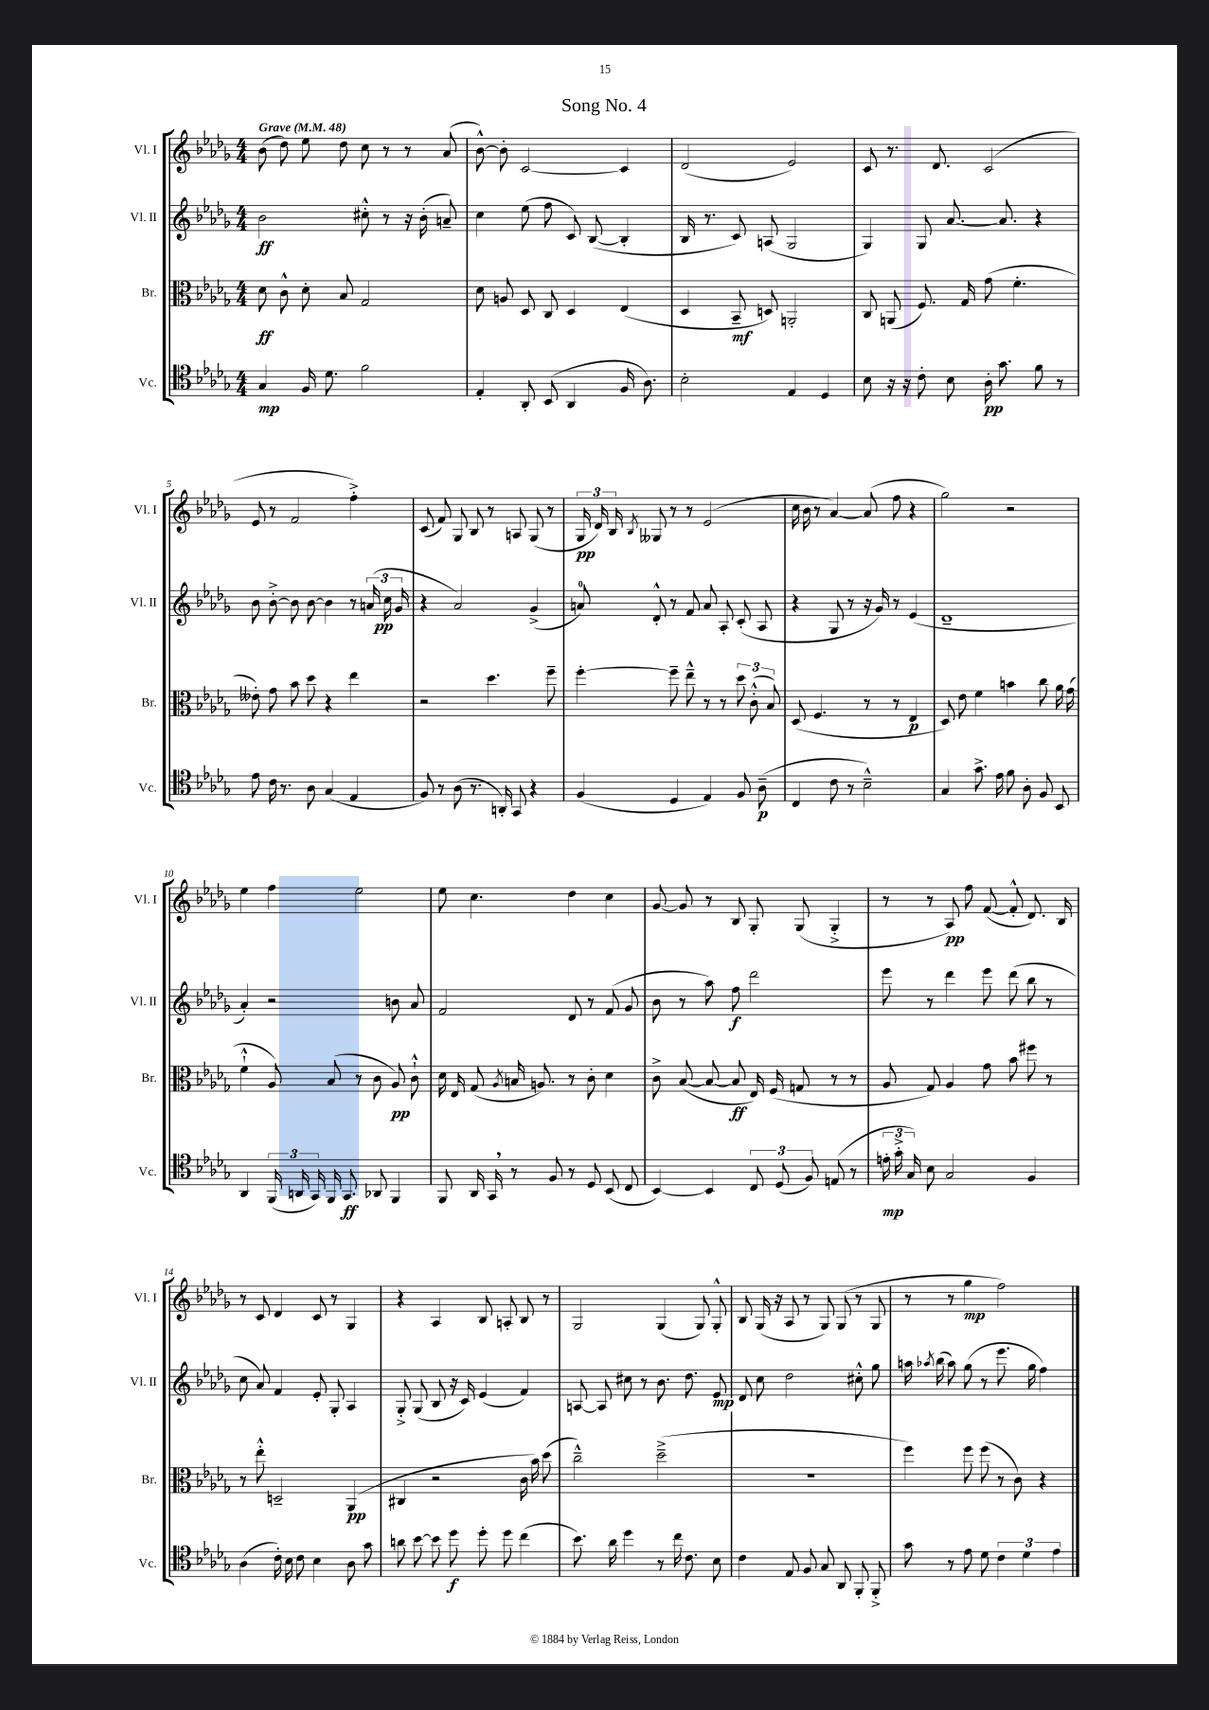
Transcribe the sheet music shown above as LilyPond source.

\header { title = "Song No. 4" }
<<
\new StaffGroup <<
\new Staff = "s0" \with { instrumentName = "Vl. I" shortInstrumentName = "Vl. I" } {
    \clef treble \key des \major \numericTimeSignature \time 4/4 \tempo "Grave" 4 = 48
    \autoBeamOff bes'8( des''8) ees''8 des''8 c''8 r8 r8 aes'8( |
    bes'8~-^) bes'8-. c'2~ c'4 |
    des'2( ees'2) |
    c'8 r8. des'8. c'2( |
    ees'8 r8 f'2 f''4-.->) |
    c'8( f'8) ges8 bes8 r8 a8 ges8( r8 |
    \tuplet 3/2 { ges16\pp des'16) bes16 } \acciaccatura { bes8 } geses8 r8 r8 ees'2( |
    c''16 bes'16 r8 aes'4~) aes'8( f''8 r4 |
    ges''2) r2 |
    ees''4 f''4 ees''2 |
    ees''8 c''4. des''4 c''4 |
    ges'8~ ges'8 r8 bes8 ges8-. ges8( ges4-.-> |
    r8 r8 aes8\pp) f''8 f'8~( f'8-.-^ des'8.) bes16 |
    r8 c'8 des'4 c'8 r8 ges4 |
    r4 aes4 bes8 a8-. bes8 r8 |
    ges2 ges4( ges8) ges8-.-^ |
    bes8 ges16( r16 aes8 r8 ges8) ges8( r8 ges8 |
    r8 r8 ges''4\mp f''2) \bar "|." |
}
\new Staff = "s1" \with { instrumentName = "Vl. II" shortInstrumentName = "Vl. II" } {
    \clef treble \key des \major \numericTimeSignature \time 4/4
    \autoBeamOff bes'2\ff cis''8-.-^ r8 r16 bes'16-.( a'8--) |
    c''4 ees''8( f''8 c'8) bes8~( bes4-. |
    bes16 r8. c'8) a8( ges2 |
    ges4) ges8 aes'8.~ aes'8. r4 |
    bes'8 bes'8~-.-> bes'8 bes'8~ bes'4 r8 \tuplet 3/2 { a'16( c''16\pp ges'16 } |
    r4 aes'2) ges'4->( |
    a'8-0) des'8-.-^ r8 f'8 a'8 aes8-. c'8-.( aes8 |
    r4 ges8 r8 r16 ges'16) r8 ees'4( |
    des'1-- |
    aes'4-.) r2 b'8 aes'8 |
    f'2 des'8 r8 f'8( ges'8 |
    bes'8 r8 aes''8) f''8\f des'''2 |
    ees'''8 r8 des'''4 ees'''8 des'''8( bes''8 r8 |
    c''8 aes'8) f'4 ees'8-. ges8-. aes4 |
    ges8-.-> ges8( bes8 r16 c'16) ees'4( f'4) |
    a8~ a8 cis''8 r8 bes'8. des''8. ees'8\mp |
    des'8 c''8 des''2 cis''8-.-^ ges''8 |
    a''16 \acciaccatura { aes''8 } bes''16( aes''8) ges''8( r8 ees'''8. ges''16 f''4) \bar "|." |
}
\new Staff = "s2" \with { instrumentName = "Br." shortInstrumentName = "Br." } {
    \clef alto \key des \major \numericTimeSignature \time 4/4
    \autoBeamOff des'8\ff c'8-^ des'8-. bes8 ges2 |
    des'8 a8 des8 c8 des4 ees4( |
    des4 bes,8--\mf d8) a,2-. |
    c8 a,8( f8.) ges16 ges'8( f'4.-. |
    eeses'8-.) ges'8 bes'8 des''8 r4 ees''4 |
    r2 des''4. f''8-- |
    f''4~-. f''8-- ees''8---^ r8 r8 \tuplet 3/2 { des''8 c'8-.-^( bes8) } |
    des8( f4. r8 r8 ees4\p |
    des8) ees'8 f'4 b'4 c''8 aes'16 ges'16( |
    f'4-!-^ aes8) bes8( r8 c'8 aes8\pp) c'8-!-^ |
    des'16 ees16 ges8( \acciaccatura { aes8 } b16 a8.) r8 c'8-. des'4 |
    c'8-> bes8~( bes8~ bes8\ff ees16) f16( g8 r8 r8 |
    aes8 ges8) aes4 ges'8 bes'8 fis''8 r8 |
    r8 ees''8-.-^ d2-- aes,4\pp( |
    cis4 r2 c'16 bes'16) des''8( |
    c''2---^) des''2--->( |
    R1 |
    f''4) f''8 f''8( r8 c'8) r4 \bar "|." |
}
\new Staff = "s3" \with { instrumentName = "Vc." shortInstrumentName = "Vc." } {
    \clef tenor \key des \major \numericTimeSignature \time 4/4
    \autoBeamOff ges4\mp f16 des'8. f'2 |
    ees4-. aes,8-. bes,8( aes,4 f16 aes8.) |
    bes2-. ees4 des4 |
    bes8 r16 r16 c'8-. bes8 aes16-.\pp ges'8. f'8 r8 |
    ees'8 c'16 r8. aes8 ges4( ees4 |
    f8) r8 aes8( r8. a,16-.) ges,8 r4 |
    f4( des4 ees4) f8 aes8--\p( |
    c4 c'8 r8 bes2---^) |
    ges4 ges'8.-> ees'16 f'8 aes8-. f8 bes,8 |
    aes,4 \tuplet 3/2 { f,16( a,16 ges,16) } f,16 ges,8.\ff aes,8 f,4 |
    f,8 aes,16 ges,16 \breathe r8 f8 r8 des8 bes,8( c8 |
    bes,4~) bes,4 \tuplet 3/2 { c8 des8( f8) } e8( r8 |
    \tuplet 3/2 { e'16-.\mp ges'16-.-> ges16) } bes8 ges2 f4 |
    aes4( c'16-.) bes16 c'8 bes4 aes8 ges'8 |
    a'8 bes'8~ bes'8 des''8\f des''8-. des''8 c''4( |
    bes'8.) aes'16 des''4 r8 c''16 c'8. bes8 |
    c'4 ees8 f8 ges8 aes,8 f,8-. f,8-.-> |
    ges'8 r8 ees'8 des'8 \tuplet 3/2 { c'4 des'4 ees'4 } \bar "|." |
}
>>
>>
